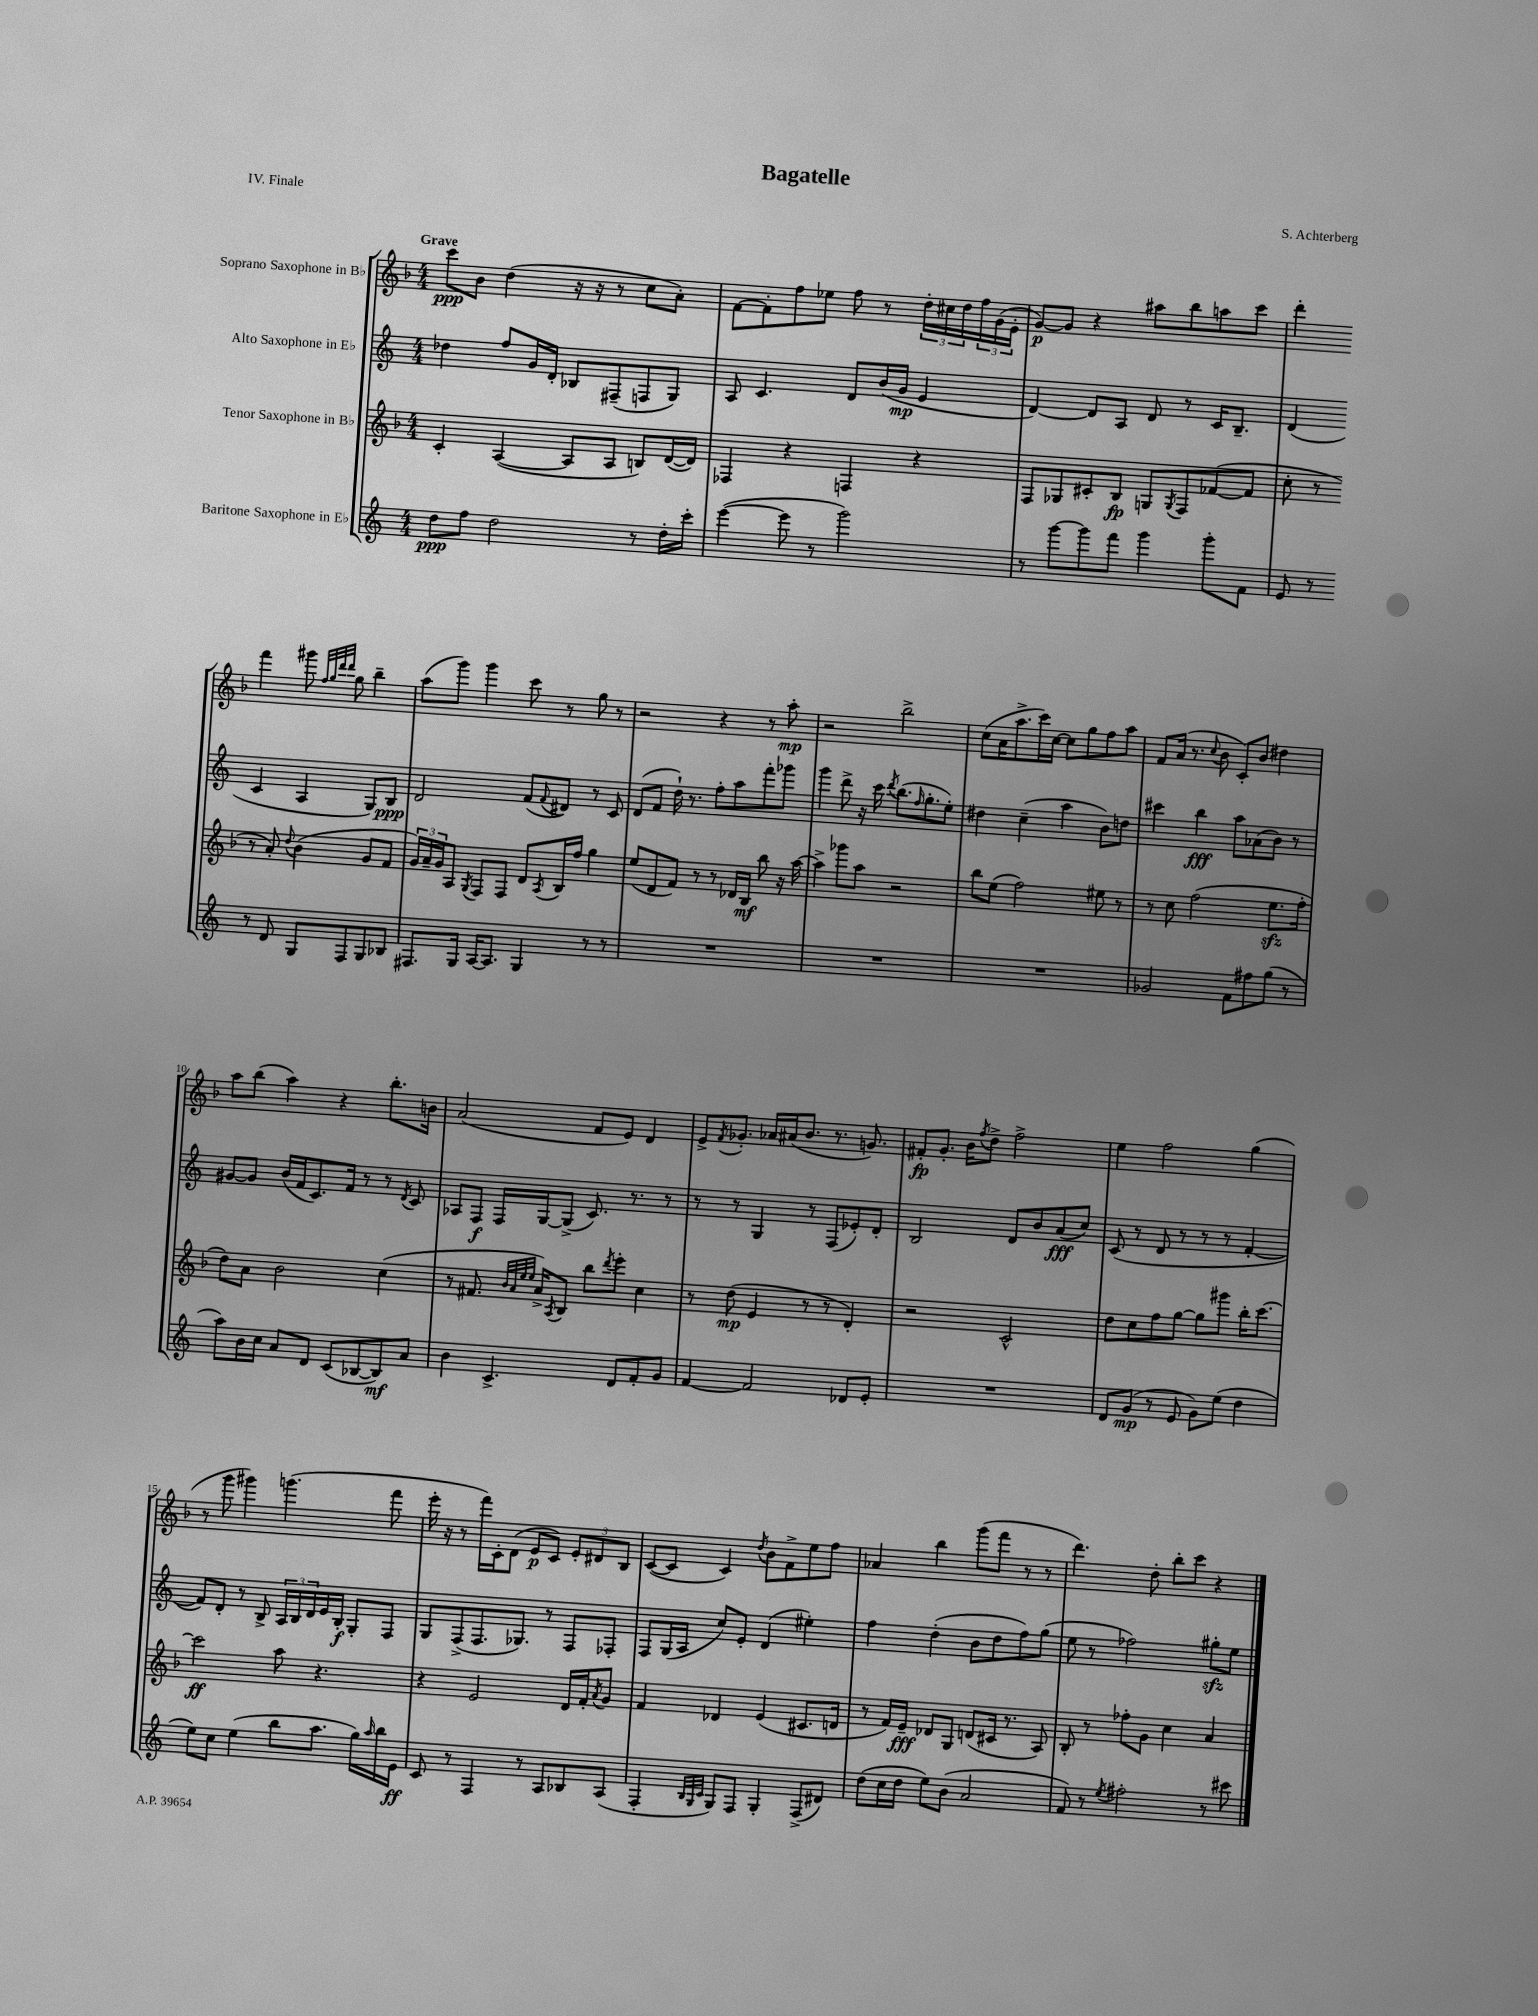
\header { title = "Bagatelle" composer = "S. Achterberg" piece = "IV. Finale" }
<<
\new StaffGroup <<
\new Staff = "s0" \with { instrumentName = "Soprano Saxophone in Bb" } {
    \clef treble \key f \major \numericTimeSignature \time 4/4 \tempo "Grave"
    c'''8\ppp bes'8 d''4( r16 r16 r8 c''8 a'8-.) |
    f'8~ f'8-. f''8 ees''8 f''8 r8 \tuplet 3/2 { d''16-. cis''16 d''16 } \tuplet 3/2 { f''16 g'16( e'16-. } |
    g'8~\p) g'8 r4 ais''8 bes''8 a''8 c'''8 |
    d'''4-. f'''4 gis'''8 \grace { f''32 g''32 d'''32 d'''32 } g''8 bes''4-- |
    a''8( g'''8) g'''4 c'''8 r8 g''8 r8 |
    r2 r4 r8 a''8-.\mp |
    r2 bes''2-> |
    c''8( a'16 a''8.-> c'''16) c''16~ c''8 g''8 f''8 a''8 |
    f'8 a'16( r8. \appoggiatura { c''8 } bes'8 c'8-.) bes'8 dis''4 |
    a''8 bes''8( a''4) r4 bes''8.-. b'16 |
    a'2( f'8 e'8) d'4 |
    e'8-> \acciaccatura { f'8 } ges'8.-. aes'16 ais'16( bes'8. r8. g'8.) |
    fis'8-.\fp g'8.-. bes'16 \acciaccatura { f''8 } d''8-> f''2-> |
    e''4 f''2 g''4( |
    r8 g'''8 gis'''4) g'''4.( f'''8 |
    e'''16-. r16 r8 f'''16) c'16-. d'8( e'8\p c'8) \tuplet 3/2 { e'8-. dis'8 bes8 } |
    c'8~( c'8 c'4) \acciaccatura { d''8 } bes'8 f'8-> e''8 f''8 |
    aes'4 bes''4 g'''8( f'''8 r8 r8 |
    d'''4.) d''8-. bes''8-. c'''8 r4 \bar "|." |
}
\new Staff = "s1" \with { instrumentName = "Alto Saxophone in Eb" } {
    \clef treble \key c \major \numericTimeSignature \time 4/4
    des''4 f''8 g'16 d'16-. bes8 fis8--( f8 g8) |
    a8 c'4. d'8 b'16( g'16\mp e'4 |
    d'4~) d'8 a8 d'8 r8 c'16 b8.-- |
    d'4( c'4 a4 g8) b8\ppp |
    d'2 f'8( \appoggiatura { f'8 } dis'8) r8 c'8 |
    d'8( f'8 d''16-!) r8. f''8-. a''8 f'''8-. ges'''8 |
    g'''4 d'''8-> r16 c'''16 \acciaccatura { d'''8 } b''8.( \grace { f''16 } g''8.-. e''8-.) |
    dis''4 c''4--( a''4 b'8) d''8 |
    cis'''4 b''4\fff a''8 aes'8( b'8) r8 |
    gis'8~ gis'8 b'16( f'16 c'8.) f'16 r8 r8 \acciaccatura { d'8 } c'8 |
    aes8 f8\f f16 g16~ g8->( c'8.) r8. r8 |
    r8 r8 g4 r8 f8( ees'8-.) d'8-. |
    b2 d'8 b'8 a'8\fff( c''8) |
    c'8( r8 d'8 r8 r8 r8 f'4~-. |
    f'8) d'8-. r8 b8-> \tuplet 3/2 { a16 b16 d'16 } e'16 b16-.\f g8-. f8 |
    g8 f8->( f8. ges8.) r8 f8 fes8-. |
    f8 g16( a16 c''8) e'8-. d'4( eis''4-.) |
    f''4 d''4-.( b'8 d''8 f''8) g''8( |
    e''8 r8 fes''2) gis''8-.\sfz e''8 \bar "|." |
}
\new Staff = "s2" \with { instrumentName = "Tenor Saxophone in Bb" } {
    \clef treble \key f \major \numericTimeSignature \time 4/4
    c'4-. a4~( a8 a8 b8) d'16~( d'16) |
    fes4 r4 f4 r4 |
    f8 ges8 cis'8-. bes8\fp g8 \acciaccatura { g8 } f8 fes'8~( fes'8 |
    c''8-. r8 r8 a'8-.) \appoggiatura { d''8 } bes'4( g'8 f'8 |
    \tuplet 3/2 { g'16) a'16-- g'16 } a8 \acciaccatura { g8 } f8 f8 d'8 \acciaccatura { a8 } bes16 f''16 g''4 |
    e''8( d'8 f'8) r8 r8 des'16 bes16\mf bes''8 r16 a''16~ |
    a''4-> ges'''8 a''8 r2 |
    bes''8 e''8( f''2) eis''8 r8 |
    r8 c''8 f''2( e''8.\sfz f''16-. |
    d''8) a'8 bes'2 c''4( |
    r8 fis'8. \grace { bes'32 a'32 e''32 e''32 } a'16->) \acciaccatura { a8 } bes8 bes''8 \acciaccatura { d'''8 } e'''8-. c''4 |
    r8 d''8\mp( e'4 r8 r8 d'4-.) |
    r2 c'2-^ |
    d''8 c''8 f''8 g''8~ g''8 gis'''8 bes''16-. c'''8.~ |
    c'''2\ff a''8 r4. |
    r4 e'2 d'16 f'16-. \acciaccatura { a'8 } g'8 |
    f'4 des'4 e'4( cis'8. d'16 |
    r8 f'16) e'16--\fff des'8 g8 d'8( cis'16 r8. a8) |
    bes8-. r8 fes''8-. g'8 c''4 a'4 \bar "|." |
}
\new Staff = "s3" \with { instrumentName = "Baritone Saxophone in Eb" } {
    \clef treble \key c \major \numericTimeSignature \time 4/4
    d''8\ppp f''8 d''2 r8 d''16-. c'''16-. |
    e'''4~( e'''8 r8 g'''2) |
    r8 g'''8~ g'''8 f'''8 g'''4 g'''8-. f'8 |
    e'8 r8 r8 d'8 g8 f8 g8 bes8 |
    fis8. g16 a16~ a8. g4 r8 r8 |
    R1 |
    R1 |
    R1 |
    ges'2 f'8 fis''8 g''8( r8 |
    a''8) b'16 c''16 a'8 d'8 c'8( bes8~ bes8\mf) a'8 |
    b'4 c'4.-> d'8 f'8-. g'8 |
    f'4~ f'2 des'8 e'8-. |
    R1 |
    d'8 g'8\mp( r8 e'8 g'8) e''8( d''4 |
    e''8) c''8 e''4( b''8 a''8. g''16) \grace { a''16 } b''16 e'16\ff |
    c'8 r8 f4 r8 a8 bes8 a8( |
    f4-. \grace { b32 g32 c'32 } g8) f8 g4-. f8->( dis'8) |
    d''8( c''16 d''16 e''8) b'8( a'2 |
    f'8) r8 \acciaccatura { e''8 } fis''2-. r8 cis'''8 \bar "|." |
}
>>
>>
